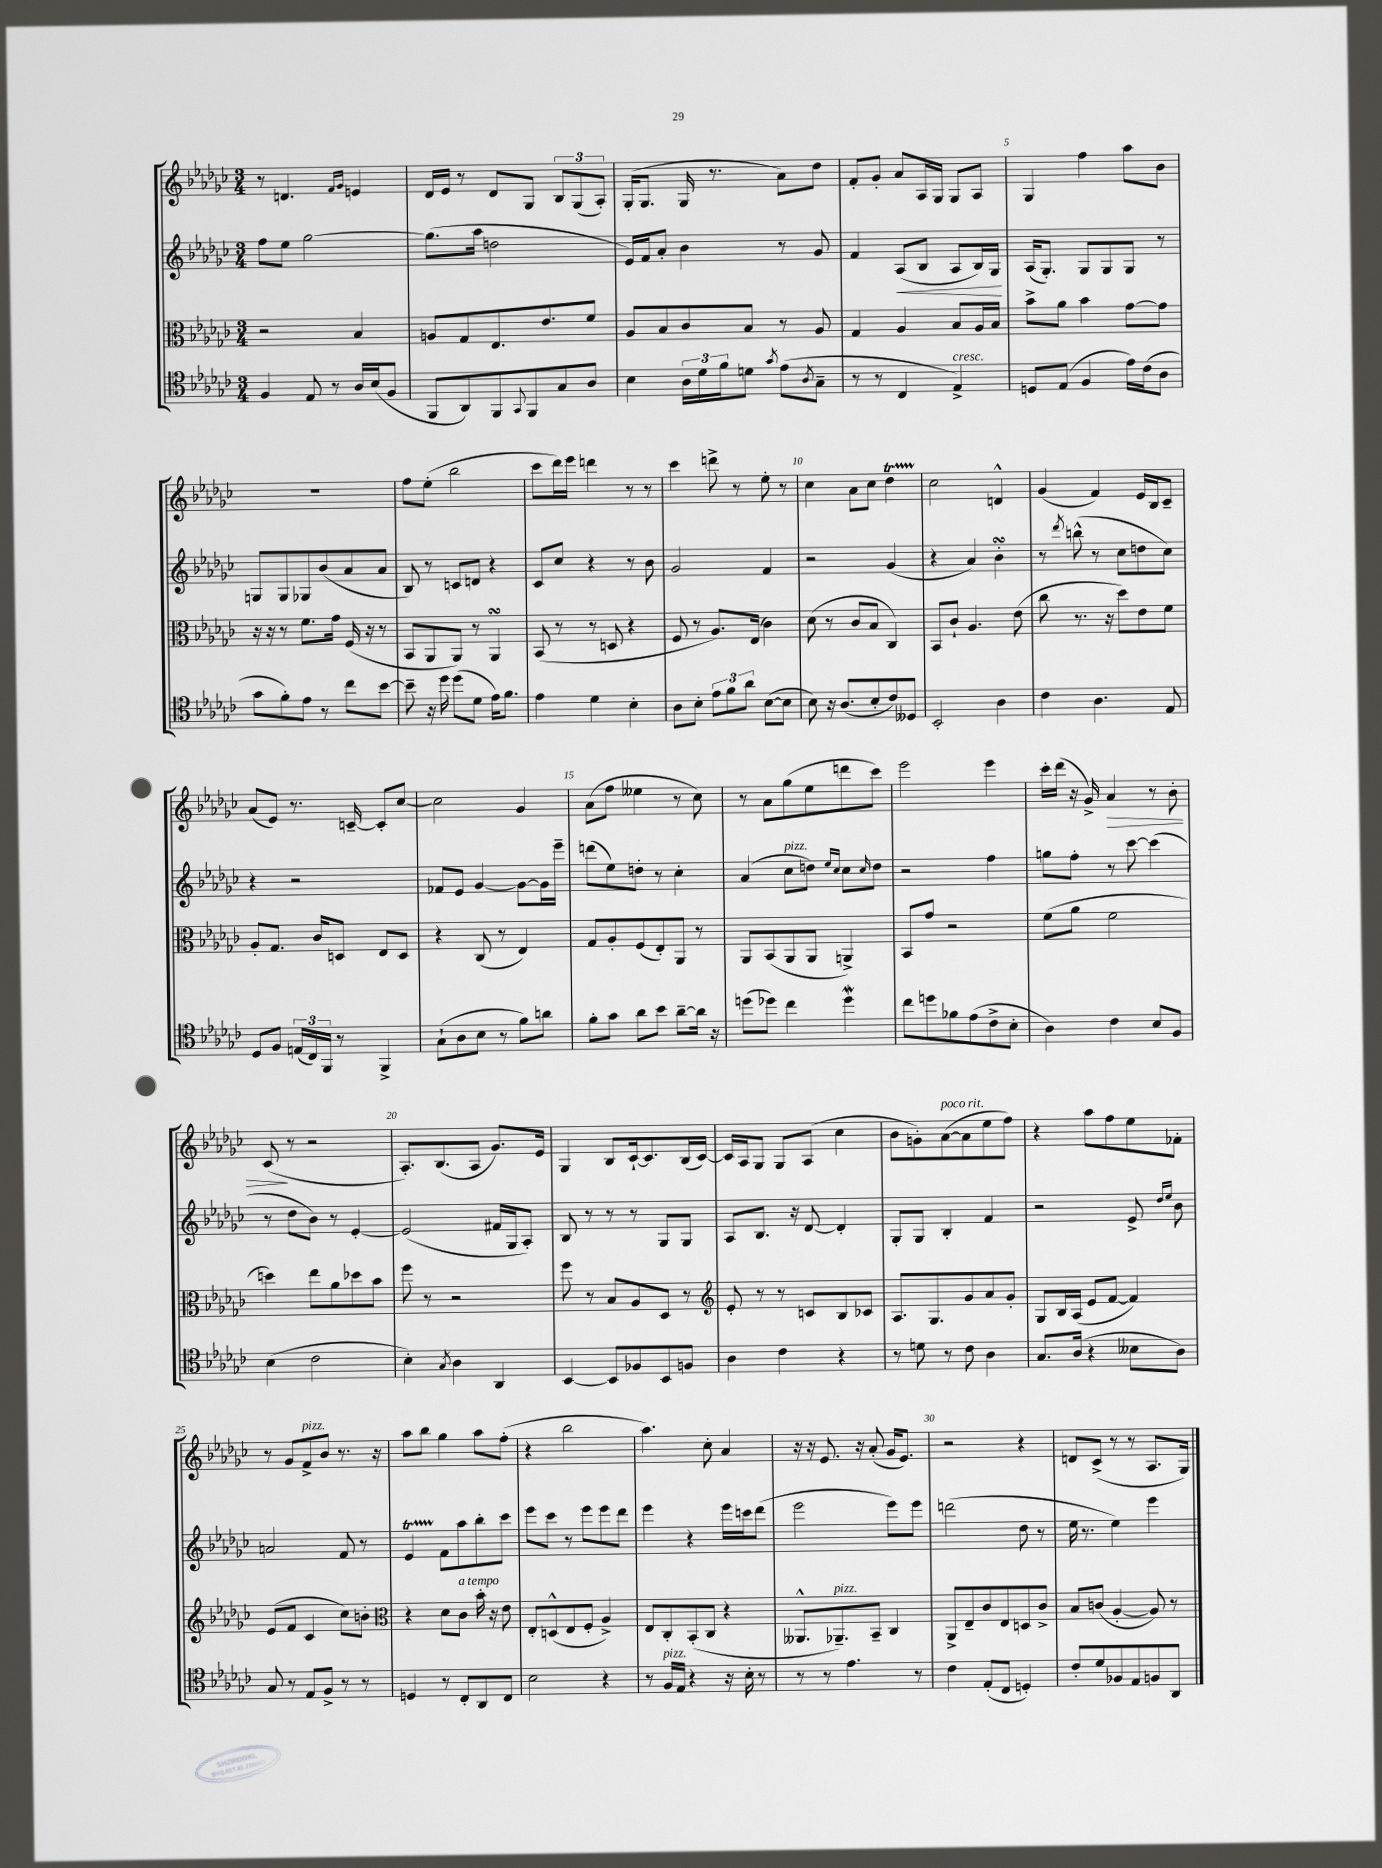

**kern	**kern	**kern	**dynam	**kern	**dynam
*part4	*part3	*part2	*part2	*part1	*part1
*staff4	*staff3	*staff2	*staff2	*staff1	*staff1
*clefC4	*clefC3	*clefG2	*	*clefG2	*
*k[b-e-a-d-g-c-]	*k[b-e-a-d-g-c-]	*k[b-e-a-d-g-c-]	*	*k[b-e-a-d-g-c-]	*
*M3/4	*M3/4	*M3/4	*	*M3/4	*
=1	=1	=1	=1	=1	=1
4F/	2r	8ff\L	.	8r	.
.	.	8ee-\J	.	4.dn/	.
8E-/	.	[2gg-\	.	.	.
8r	.	.	.	.	.
.	.	.	.	16qqf/LL	.
.	.	.	.	16qqg-/JJ	.
16A-/LL	4B-/	.	.	4en/	.
(16B-/J	.	.	.	.	.
8F/J	.	.	.	.	.
=2	=2	=2	=2	=2	=2
8FF/L	8An/L	(8.gg-\L]	.	16d-/LL	.
.	.	.	.	16e-/JJ	.
8AA-/)	8G-/	.	.	8r	.
.	.	16aa-\Jk	.	.	.
8FF/	8.E-/	2ddn\	.	8d-/L	.
8qqGG-/	.	.	.	.	.
8FF/	.	.	.	8G-/J	.
.	8.e-/	.	.	.	.
8G-/	.	.	.	12B-/L	.
.	.	.	.	(12G-/	.
8A-/J	8f/J	.	.	.	.
.	.	.	.	12A-'/J)	.
=3	=3	=3	=3	=3	=3
4B-\	8A-/L	16e-/LL)	.	(16G-'/KL	.
.	.	16f/J	.	8.G-/J	.
.	8B-/	8a-'/J	.	.	.
24A-\LL	8c-/	4b-\	.	16G-/	.
24d-\	.	.	.	.	.
.	.	.	.	8.r	.
24f\J	.	.	.	.	.
8dn\J	8B-/J	.	.	.	.
8qg-/	.	.	.	.	.
(8e-\L	8r	8r	.	8a-\L)	.
8qA-/	.	.	.	.	.
8G-~\J	8A-/	8g-/	.	8dd-\J	.
=4	=4	=4	=4	=4	=4
8r	4G-/	4f/	.	8f'/L	.
8r	.	.	.	8g-'/J	.
!	!	!	!LO:HP:b	!	!
4C-/	4A-/	(8A-/L	<	8a-/L	.
.	.	8B-/J	.	16A-/L	.
.	.	.	.	16G-/JJ	.
!LO:TX:a:i:t=cresc.	!	!	!	!	!
4E-^/)	8B-/L	8A-/L	.	8G-/L	.
.	16A-/L	16B-/L)	.	8A-/J	.
.	16B-/JJ	16G-/JJ	.	.	.
.	.	.	[	.	.
=5	=5	=5	=5	=5	=5
8Dn/L	8b-^\L	(16A-/KL	.	4G-/	.
.	.	8.G-'/J)	.	.	.
(8E-/J	8a-\J	.	.	.	.
4F/	4b-\	8G-/L	.	4ff\	.
.	.	8G-/	.	.	.
16e-\LL)	[8g-\L	8G-/J	.	8aa-\L	.
(16c-\J	.	.	.	.	.
8A-\J	8g-\J]	8r	.	8b-\J	.
!!LO:LB:g=z
=6	=6	=6	=6	=6	=6
8g-\L	16r	8Gn/L	.	2.r	.
.	16r	.	.	.	.
8f'\)	8r	8G/	.	.	.
8e-\J	8.f\L	8G-X/	.	.	.
8r	.	(8b-/	.	.	.
.	16g-\Jk	.	.	.	.
8cc-\L	(16F/	8a-/	.	.	.
.	16r	.	.	.	.
[8b-\J	8r	8a-/J	.	.	.
=7	=7	=7	=7	=7	=7
8b-~\]	8BB-/L	8B-/)	.	8ff\L	.
16r	8AA-/	8r	.	(8ee-'\J	.
16dd-\	.	.	.	.	.
(8dd-\L	8AA-/J)	8cn/L	.	2bb-\	.
8d-\J	8r	8dn/J	.	.	.
16e-\KL)	4AA-sSSS/	4r	.	.	.
8.f\J	.	.	.	.	.
=8	=8	=8	=8	=8	=8
4e-\	(8BB-/	8c-/L	.	8ccc-\L	.
.	8r	8cc-/J	.	16ddd-\L)	.
.	.	.	.	16eee-\JJ	.
4d-\	8r	4r	.	4dddn\	.
.	8Dn/	.	.	.	.
4B-'\	4r	8r	.	8r	.
.	.	8b-\	.	8r	.
=9	=9	=9	=9	=9	=9
8A-\L	8F/	2g-/	.	4ccc-\	.
8B-'\J	8r	.	.	.	.
12e-\L	8.A-/L)	.	.	8dddn^\	.
12f\	.	.	.	.	.
.	.	.	.	8r	.
12a-\J	.	.	.	.	.
.	(16E-/Jk	.	.	.	.
([8B-\L	4c-\)	4f/	.	8ee-'\	.
8B-\J]	.	.	.	8r	.
=10	=10	=10	=10	=10	=10
8B-\)	(8d-\	2r	.	4cc-\	.
16r	8r	.	.	.	.
(8.A-/L	.	.	.	.	.
.	8c-/L	.	.	8a-\L	.
8B-'/	8B-/J	.	.	8cc-\J	.
8c-/)	4C-/)	(4g-/	.	4dd-T\	.
8D--X/J	.	.	.	.	.
=11	=11	=11	=11	=11	=11
2BB-'/	8BB-/L	4r	.	2cc-\	.
.	8c-`/J	.	.	.	.
.	4.A-/	4a-/)	.	.	.
4A-\	.	4b-sSsS'\	.	4dn^^/	.
.	(8e-\	.	.	.	.
=12	=12	=12	=12	=12	=12
4c-\	8cc-\	8r	.	(4g-/	.
.	.	8qddd-/	.	.	.
.	8.r	(8bbn^^\	.	.	.
4.A-\	.	8r	.	4f/)	.
.	16r	.	.	.	.
.	8dd-\L)	8cc-\L	.	.	.
.	8e-\	8ddn\	.	16e-/LL	.
.	.	.	.	16B-/J	.
8E-/	8f\J	8cc-\J)	.	8c-~/J	.
!!LO:LB:g=z
=13	=13	=13	=13	=13	=13
8D-/L	8A-'/L	4r	.	(8a-/L	.
8F/J	8.G-/J	.	.	8e-/J)	.
(24En/LL	.	2r	.	8.r	.
24C-/)	.	.	.	.	.
.	16c-/KL	.	.	.	.
24FF/JJ	.	.	.	.	.
8r	8Dn/J	.	.	.	.
.	.	.	.	[16cn~/	.
4FF^/	8E-/L	.	.	8c'/L]	.
.	8D/J	.	.	[8cc-/J	.
=14	=14	=14	=14	=14	=14
(8G-`\L	4r	8f-X/L	.	2cc-\]	.
8A-\	.	8e-/J	.	.	.
8B-\J	(8C-/	[4g-/	.	.	.
8r	8r	.	.	.	.
8f\L)	4E-/)	8g-\L_	.	4g-/	.
8an\J	.	16g-\L]	.	.	.
.	.	16eee-~\JJ	.	.	.
=15	=15	=15	=15	=15	=15
8f'\L	8G-/L	(8dddn\L	.	(8a-\L	.
8g-\J	8A-'/	8ee-\)	.	8ff\J	.
8a-\L	(8F/	8ddn'\J	.	4ee--X\	.
8b-\J	8E-'/)	8r	.	.	.
[8a-~\L	8AA-/J	4cc-'\	.	8r	.
16a-\Jk]	8r	.	.	8cc-\)	.
16r	.	.	.	.	.
=16	=16	=16	=16	=16	=16
(8ddn\L	8AA-/L	(4a-/	.	8r	.
8dd-X\J)	(8BB-/	.	.	8a-\L	.
!	!	!LO:TX:a:i:t=pizz.	!	!	!
4cc-\	8AA-/	8cc-\L	.	(8gg-\	.
.	8AA-/J	8ddn\J)	.	8ee-\	.
.	.	16qqee-/LL	.	.	.
.	.	16qqcc-/JJ	.	.	.
4dd-W\	4AAn^/)	8cc-\L	.	8dddn\	.
.	.	16qqcc-/	.	.	.
.	.	8dd\J	.	8ccc-\J)	.
=17	=17	=17	=17	=17	=17
8cc-\L	8BB-/L	2r	.	2eee-\	.
8ddn\	8g-/J	.	.	.	.
8f-X\	2r	.	.	.	.
(8e-\	.	.	.	.	.
8c-^\	.	4ff\	.	4eee-\	.
8B-'\J	.	.	.	.	.
=18	=18	=18	=18	=18	=18
4A-\)	(8f\L	8ggn\L	.	16ccc-'\LL	.
.	.	.	.	(16ddd-\JJ	.
.	8a-\J	8ff'\J	.	16r	.
.	.	.	.	16g-^/)	.
!	!	!	!	!	!LO:HP:b
4c-\	2f\	8r	.	4a-/	>
.	.	[8ccc-\	.	.	.
8B-/L	.	(4ccc-\]	.	8r	.
8F/J	.	.	.	8b-'\	.
!!LO:LB:g=z
=19	=19	=19	=19	=19	=19
(4B-\	4ddn\)	8r	.	(8c-/	.
.	.	8dd-\L	.	8r	]
2c-\	8ee-\L	8b-\J)	.	2r	.
.	8a-\	8r	.	.	.
.	8dd-X\	[4e-'/	.	.	.
.	8b-\J	.	.	.	.
=20	=20	=20	=20	=20	=20
4B-'\)	8ff\	(2e-/]	.	8.A-'/L)	.
.	8r	.	.	.	.
.	.	.	.	(8.B-/	.
8qG-/	.	.	.	.	.
4A-\	2r	.	.	.	.
.	.	.	.	8A-/J	.
4AA-/	.	16f#X/LL	.	8.g-/L)	.
.	.	16G-/J	.	.	.
.	.	8A-'/J)	.	.	.
.	.	.	.	16e-/Jk	.
=21	=21	=21	=21	=21	=21
[4BB-/	8ff\	8B-/	.	4G-/	.
.	8r	8r	.	.	.
8BB-/L]	8B-/L	8r	.	8B-/L	.
8F-X/	8A-/	8r	.	[16c-`/k	.
.	.	.	.	8.c-/]	.
8BB-/	8D-/J	8G-/L	.	.	.
8Fn/J	8r	8G-/J	.	(16B-/L	.
.	.	.	.	[16c-/JJ)	.
=22	=22	=22	=22	=22	=22
*	*clefG2	*	*	*	*
4A-\	8e-'/	8A-/L	.	16c-/LL]	.
.	.	.	.	16A-/J	.
.	8r	8.B-/J	.	8G-/J	.
4c-\	8r	.	.	8G-/L	.
.	.	16r	.	.	.
.	8cn/L	[8d-/	.	(8A-/J	.
4r	8B-/	4d-'/]	.	4cc-\	.
.	8c-X/J	.	.	.	.
=23	=23	=23	=23	=23	=23
8r	8.A-/L	8G-'/L	.	8b-\L	.
8dn\	.	8G-/J	.	8gn'\)	.
.	8.G-/	.	.	.	.
!	!	!	!	!LO:TX:a:i:t=poco rit.	!
8r	.	4B-'/	.	([8a-\	.
8c-\	8g-/	.	.	8a-\]	.
4A-\	8a-/	4f/	.	8ee-\	.
.	8g-'/J	.	.	8ff\J)	.
=24	=24	=24	=24	=24	=24
8.G-/L	8G-/L	2r	.	4r	.
.	16B-/L	.	.	.	.
(16A-/Jk	(16A-/JJ	.	.	.	.
4r	8e-/L	.	.	8aa-\L	.
.	[8f/J	.	.	8ff\	.
8B--X\L	4f/])	8e-^/	.	8ee-\	.
.	.	16qqdd-/LL	.	.	.
.	.	16qqee-/JJ	.	.	.
8A-\J)	.	8b-\	.	8f-X'\J	.
!!LO:LB:g=z
=25	=25	=25	=25	=25	=25
8G-/	(8e-/L	2an/	.	8r	.
8r	8f/J	.	.	8g-/L	.
!	!	!	!	!LO:TX:a:i:t=pizz.	!
8E-/L	4c-/	.	.	8f^/	.
8F^/J	.	.	.	8b-/J	.
8r	8cc-\L)	8f/	.	8.r	.
8r	8bn'\J	8r	.	.	.
.	.	.	.	16r	.
=26	=26	=26	=26	=26	=26
*	*clefC3	*	*	*	*
4Dn/	4r	4e-T/	.	8aa-\L	.
.	.	.	.	8bb-\J	.
8r	8d-\L	8f\L	.	4gg-\	.
!	!LO:TX:a:i:t=a tempo	!	!	!	!
8C-'/L	8c-\J	8aa-\	.	.	.
8AA-/	16b-'\	8bb-'\	.	8aa-\L	.
.	16r	.	.	.	.
8C-/J	8e-\	8ccc-\J	.	(8ff'\J	.
=27	=27	=27	=27	=27	=27
2B-\	8E-'/L	8eee-\L	.	4r	.
.	(8Dn^^/	8ccc-\J	.	.	.
.	8E-/	8r	.	2bb-\	.
.	8F'/J	8eee-\L	.	.	.
4r	4A-^/)	8eee-\	.	.	.
.	.	8ddd-\J	.	.	.
=28	=28	=28	=28	=28	=28
8r	8E-/L	4eee-\	.	4.aa-\)	.
!LO:TX:a:i:t=pizz.	!	!	!	!	!
16F/LL	8C-'/	.	.	.	.
16E-/JJ	.	.	.	.	.
4r	(8BB-'/	4r	.	.	.
.	8C-/J	.	.	8cc-'\	.
16r	4r	16eee-\LL	.	4a-/	.
16B-'\	.	16cccn\J	.	.	.
8r	.	(8ddd-\J	.	.	.
=29	=29	=29	=29	=29	=29
8r	8.AA--X^^/L	2eee-\	.	16r	.
.	.	.	.	16r	.
8r	.	.	.	8.e-/	.
!	!LO:TX:a:i:t=pizz.	!	!	!	!
.	8.AA-X~/)	.	.	.	.
4.e-\	.	.	.	.	.
.	.	.	.	16r	.
.	8BB-~/J	.	.	(8a-'/	.
.	4C-/	8eee-\L)	.	16g-/KL	.
.	.	.	.	8.e-/J)	.
8r	.	8eee-\J	.	.	.
=30	=30	=30	=30	=30	=30
4c-\	8AA-^/L	(2dddn\	.	2r	.
.	8E-~/	.	.	.	.
(8E-'/L	8c-/	.	.	.	.
8C-/J	8E-/	.	.	.	.
4Dn'/)	8Dn/	8dd-\	.	4r	.
.	8c-^/J	8r	.	.	.
=31	=31	=31	=31	=31	=31
8c-'/L	8B-/L	16ee-\	.	8dn/L	.
.	.	8.r	.	.	.
8d-/	(8cn/J	.	.	(8c-^/J	.
8F-X/	[4A-'/	4ee-\)	.	8r	.
8E-/	.	.	.	8r	.
8Fn/	8A-/])	4eee-\	.	8.A-/L	.
8AA-/J	8r	.	.	.	.
.	.	.	.	16G-/Jk)	.
==	==	==	==	==	==
*-	*-	*-	*-	*-	*-
